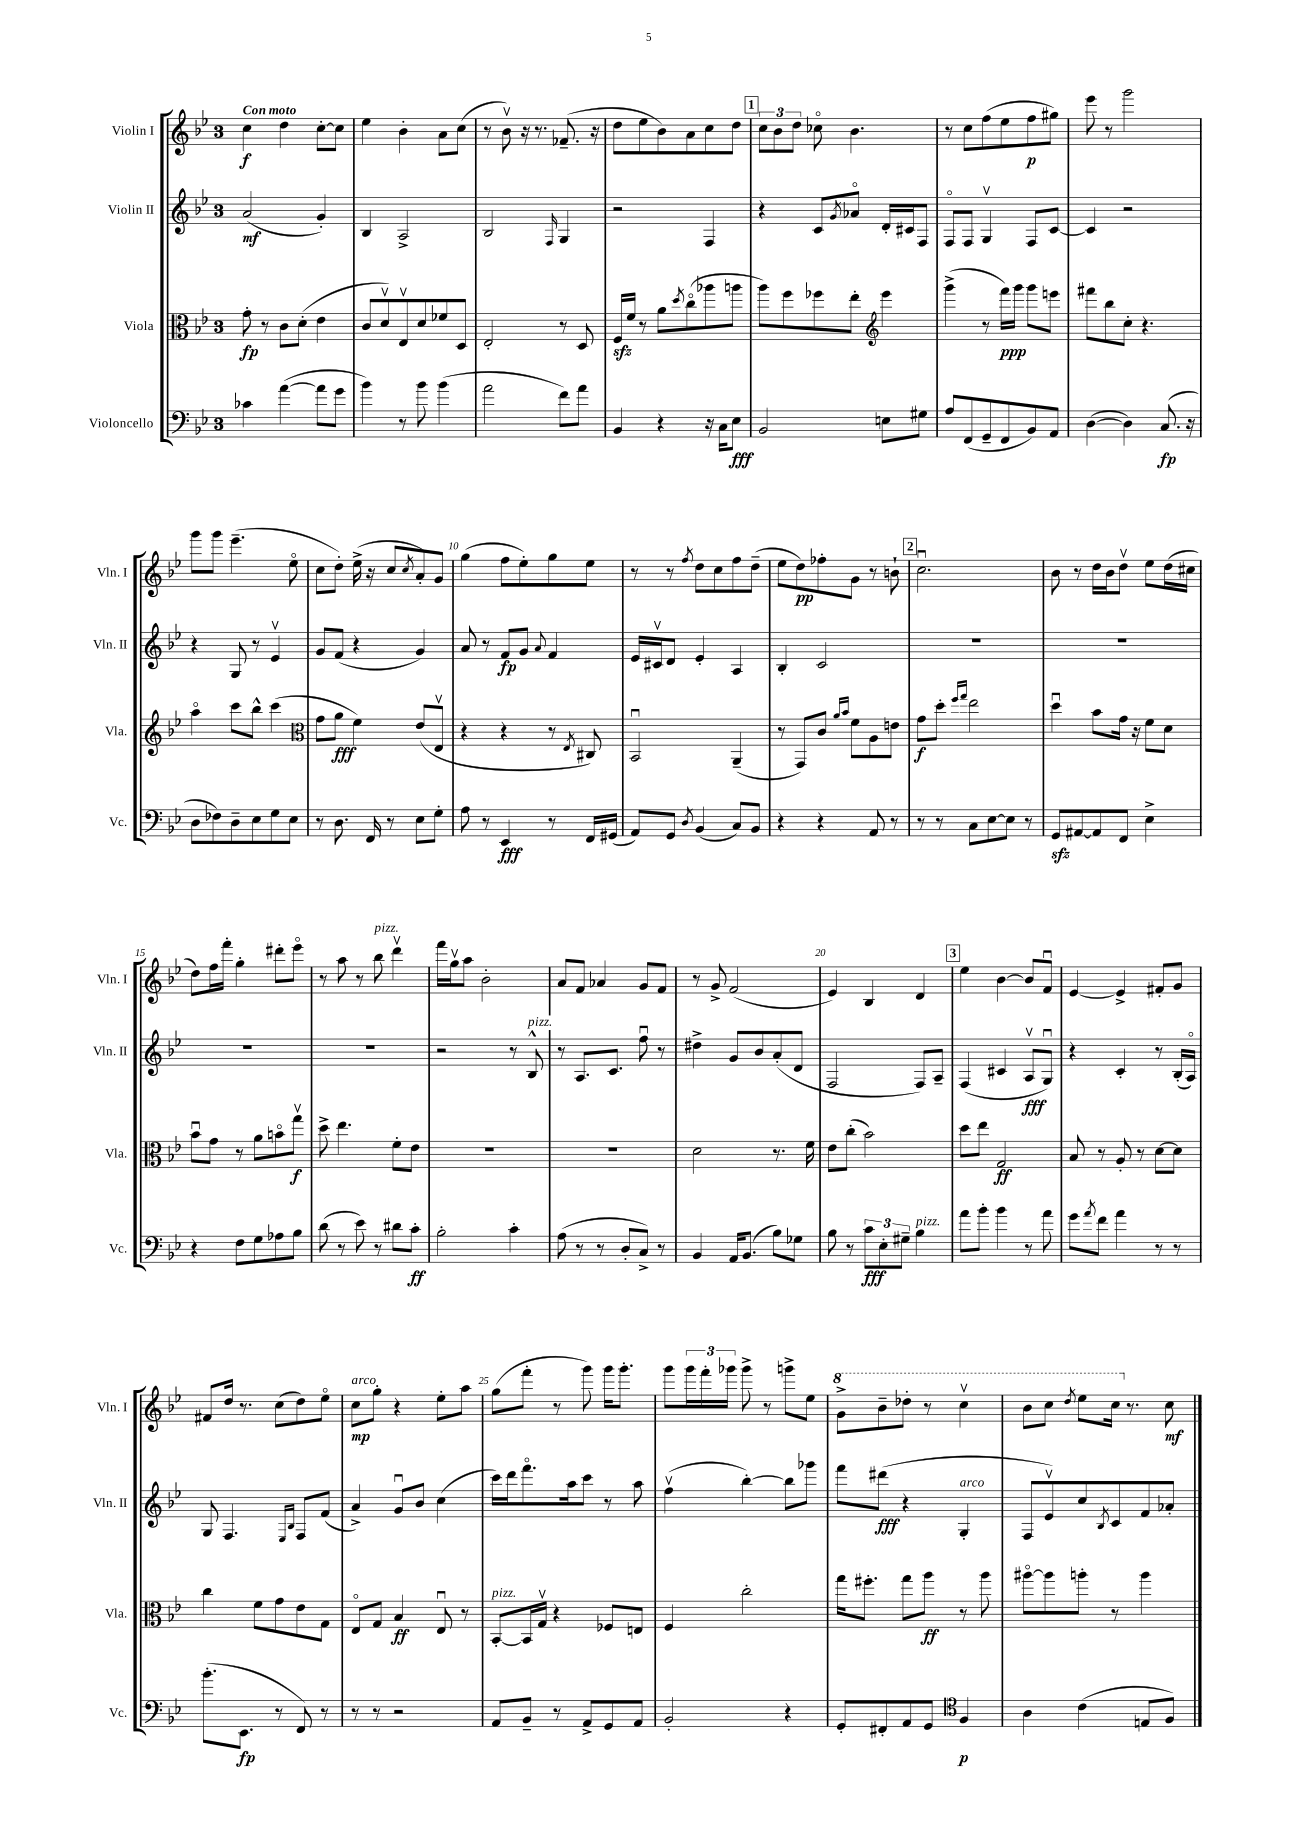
<<
\new StaffGroup <<
\new Staff = "s0" \with { instrumentName = "Violin I" shortInstrumentName = "Vln. I" } {
    \clef treble \key bes \major \once \override Staff.TimeSignature.style = #'single-digit \time 3/4 \tempo "Con moto"
    c''4\f d''4 c''8~-. c''8 |
    ees''4 bes'4-. a'8 c''8( |
    r8 bes'8\upbow) r16 r8. fes'8.--( r16 |
    d''8 ees''8 bes'8) a'8 c''8 d''8 |
    \mark \markup { \box "1" } \tuplet 3/2 { c''8 bes'8 d''8 } ces''8\flageolet bes'4. |
    r8 c''8 f''8( ees''8 f''8\p gis''8) |
    ees'''8 r8 g'''2 |
    g'''8 g'''8 ees'''4.--( ees''8\flageolet |
    c''8 d''8-.) ees''16->( r16 c''8 \acciaccatura { c''8 } a'8-.) g'8 |
    g''4( f''8 ees''8-.) g''8 ees''8 |
    r8 r8 \acciaccatura { f''8 } d''8 c''8 f''8 d''8--( |
    ees''8 d''8\pp) fes''8-. g'8 r8 b'8-! |
    \mark \markup { \box "2" } c''2.\downbow |
    bes'8 r8 d''16 bes'16 d''8\upbow ees''8 d''16( cis''16 |
    d''8) f''16 f'''16-. g''4-. dis'''8-. ees'''8\flageolet |
    r8 a''8 r8 bes''8^\markup { \italic "pizz." } d'''4\upbow |
    f'''16 g''16\upbow a''8 bes'2-. |
    a'8 f'8 aes'4 g'8 f'8 |
    r8 g'8-> f'2( |
    ees'4) bes4 d'4 |
    \mark \markup { \box "3" } ees''4 bes'4~ bes'8 f'8\downbow |
    ees'4~ ees'4-> fis'8-. g'8 |
    fis'8 d''16 r8. c''8( d''8) ees''8\flageolet |
    c''8\mp^\markup { \italic "arco" } g''8-. r4 ees''8-. a''8 |
    g''8( f'''8-. r8 g'''8) g'''16 g'''8.-. |
    g'''8 \tuplet 3/2 { g'''16 f'''16-. ges'''16 } ges'''8-> r8 g'''8-> ees''8 |
    \ottava #1 g''8-> bes''8-- des'''8-. r8 c'''4\upbow |
    bes''8 c'''8 \acciaccatura { d'''8 } ees'''8 c'''16 \ottava #0 r8. c''8\mf \bar "|." |
}
\new Staff = "s1" \with { instrumentName = "Violin II" shortInstrumentName = "Vln. II" } {
    \clef treble \key bes \major \once \override Staff.TimeSignature.style = #'single-digit \time 3/4
    a'2\mf( g'4-.) |
    bes4 a2-> |
    bes2 \grace { f16 } g4 |
    r2 f4 |
    \mark \markup { \box "1" } r4 c'8 \acciaccatura { g'8 } aes'8\flageolet d'16-. cis'16 f8 |
    f8\flageolet f8 g4\upbow f8 c'8~ |
    c'4 r2 |
    r4 g8 r8 ees'4\upbow |
    g'8 f'8( r4 g'4) |
    a'8 r8 f'8\fp g'8 \appoggiatura { a'8 } f'4 |
    ees'16 cis'16\upbow d'8 ees'4-. a4 |
    bes4-. c'2 |
    \mark \markup { \box "2" } R2. |
    R2. |
    R2. |
    R2. |
    r2 r8 bes8-^^\markup { \italic "pizz." } |
    r8 a8. c'8. f''8\downbow r8 |
    dis''4-> g'8 bes'8 a'8-.( d'8 |
    f2 f8) a8-- |
    \mark \markup { \box "3" } f4( cis'4 a8\upbow\fff g8\downbow) |
    r4 c'4-. r8 bes16-.( a16\flageolet) |
    g8 f4. \grace { ees16 bes16 } f8 f'8( |
    a'4->) g'8\downbow bes'8 c''4( |
    c'''16) d'''16 f'''8.\flageolet a''16 c'''8 r8 a''8 |
    f''4\upbow( bes''4~-.) bes''8 ges'''8 |
    f'''8 dis'''8\fff( r4 g4-.^\markup { \italic "arco" } |
    f8 ees'8\upbow) c''8 \acciaccatura { bes8 } c'8 f'8 aes'8-. \bar "|." |
}
\new Staff = "s2" \with { instrumentName = "Viola" shortInstrumentName = "Vla." } {
    \clef alto \key bes \major \once \override Staff.TimeSignature.style = #'single-digit \time 3/4
    g'8-.\fp r8 c'8 d'8-.( ees'4 |
    c'8 d'8\upbow) ees8\upbow d'8 fes'8 d8 |
    ees2-. r8 d8 |
    f16\sfz f'16 r8 a'8 \acciaccatura { d''8 } c''8\flageolet( aes''8 a''8 |
    \mark \markup { \box "1" } a''8) f''8 fes''8 ees''8-. \clef treble ees'''4 |
    g'''4->( r8 f'''16\ppp) g'''16 g'''8 e'''8 |
    fis'''8 bes''8 c''8-. r4. |
    a''4\flageolet c'''8 bes''8-^ c'''4( |
    \clef alto g'8 a'8\fff f'4) ees'8( ees8\upbow |
    r4 r4 r8 \acciaccatura { ees8 } cis8) |
    bes,2\downbow a,4--( |
    r8 g,8) c'8 \grace { a'16 bes'16 } f'8 a8 e'8 |
    \mark \markup { \box "2" } g'8\f d''8-. \grace { f''16 g''16 } ees''2 |
    d''4\downbow bes'8 g'16 r16 f'8 d'8 |
    bes'8\downbow g'8 r8 a'8 b'8\flageolet g''8\upbow\f |
    d''8-> ees''4. f'8-. ees'8 |
    R2. |
    R2. |
    d'2 r8. f'16 |
    ees'8 c''8-.( bes'2) |
    \mark \markup { \box "3" } d''8 ees''8 g2\ff |
    bes8 r8 a8-. r8 d'8~ d'8 |
    c''4 f'8 g'8 ees'8 g8 |
    ees8\flageolet g8 bes4\ff ees8\downbow r8 |
    bes,8~-.^\markup { \italic "pizz." } bes,16 g16\upbow r4 fes8 e8 |
    f4 c''2-. |
    g''16 fis''8.-. g''8 a''8\ff r8 a''8 |
    ais''8~\flageolet ais''8 a''8-. r8 a''4 \bar "|." |
}
\new Staff = "s3" \with { instrumentName = "Violoncello" shortInstrumentName = "Vc." } {
    \clef bass \key bes \major \once \override Staff.TimeSignature.style = #'single-digit \time 3/4
    ces'4 a'4~( a'8 g'8 |
    bes'4) r8 bes'8 bes'4( |
    a'2 f'8) a'8 |
    bes,4 r4 r16 c16 ees8\fff |
    \mark \markup { \box "1" } bes,2 e8 gis8 |
    a8 f,8( g,8-- f,8 bes,8) a,8 |
    d4~( d4) c8.\fp( r16 |
    d8 fes8) d8-- ees8 g8 ees8 |
    r8 d8. f,16 r8 ees8 g8-. |
    a8 r8 ees,4\fff r8 f,16 gis,16( |
    a,8) g,8 \acciaccatura { d8 } bes,4( c8) bes,8 |
    r4 r4 a,8 r8 |
    \mark \markup { \box "2" } r8 r8 c8 ees8~ ees8 r8 |
    g,8\sfz ais,8~ ais,8 f,8 ees4-> |
    r4 f8 g8 aes8 bes8 |
    d'8( r8 ees'8) r8 dis'8 c'8-.\ff |
    bes2-. c'4-. |
    a8( r8 r8 d8-. c8->) r8 |
    bes,4 a,16 bes,8.( bes8) ges8 |
    bes8 r8 \tuplet 3/2 { c'8\fff ees8-. gis8-- } bes4^\markup { \italic "pizz." } |
    \mark \markup { \box "3" } a'8 bes'8-. bes'4 r8 a'8 |
    g'8 \acciaccatura { a'8 } f'8 a'4 r8 r8 |
    bes'8.-.( ees,8.\fp r8 f,8) r8 |
    r8 r8 r2 |
    a,8 bes,8-- r8 a,8-> g,8 a,8 |
    bes,2-. r4 |
    g,8-. fis,8-. a,8 g,8 \clef tenor f4\p |
    a4 c'4( e8 f8) \bar "|." |
}
>>
>>
\layout { \context { \Score \override BarNumber.break-visibility = ##(#f #t #t) barNumberVisibility = #(every-nth-bar-number-visible 5) } }
